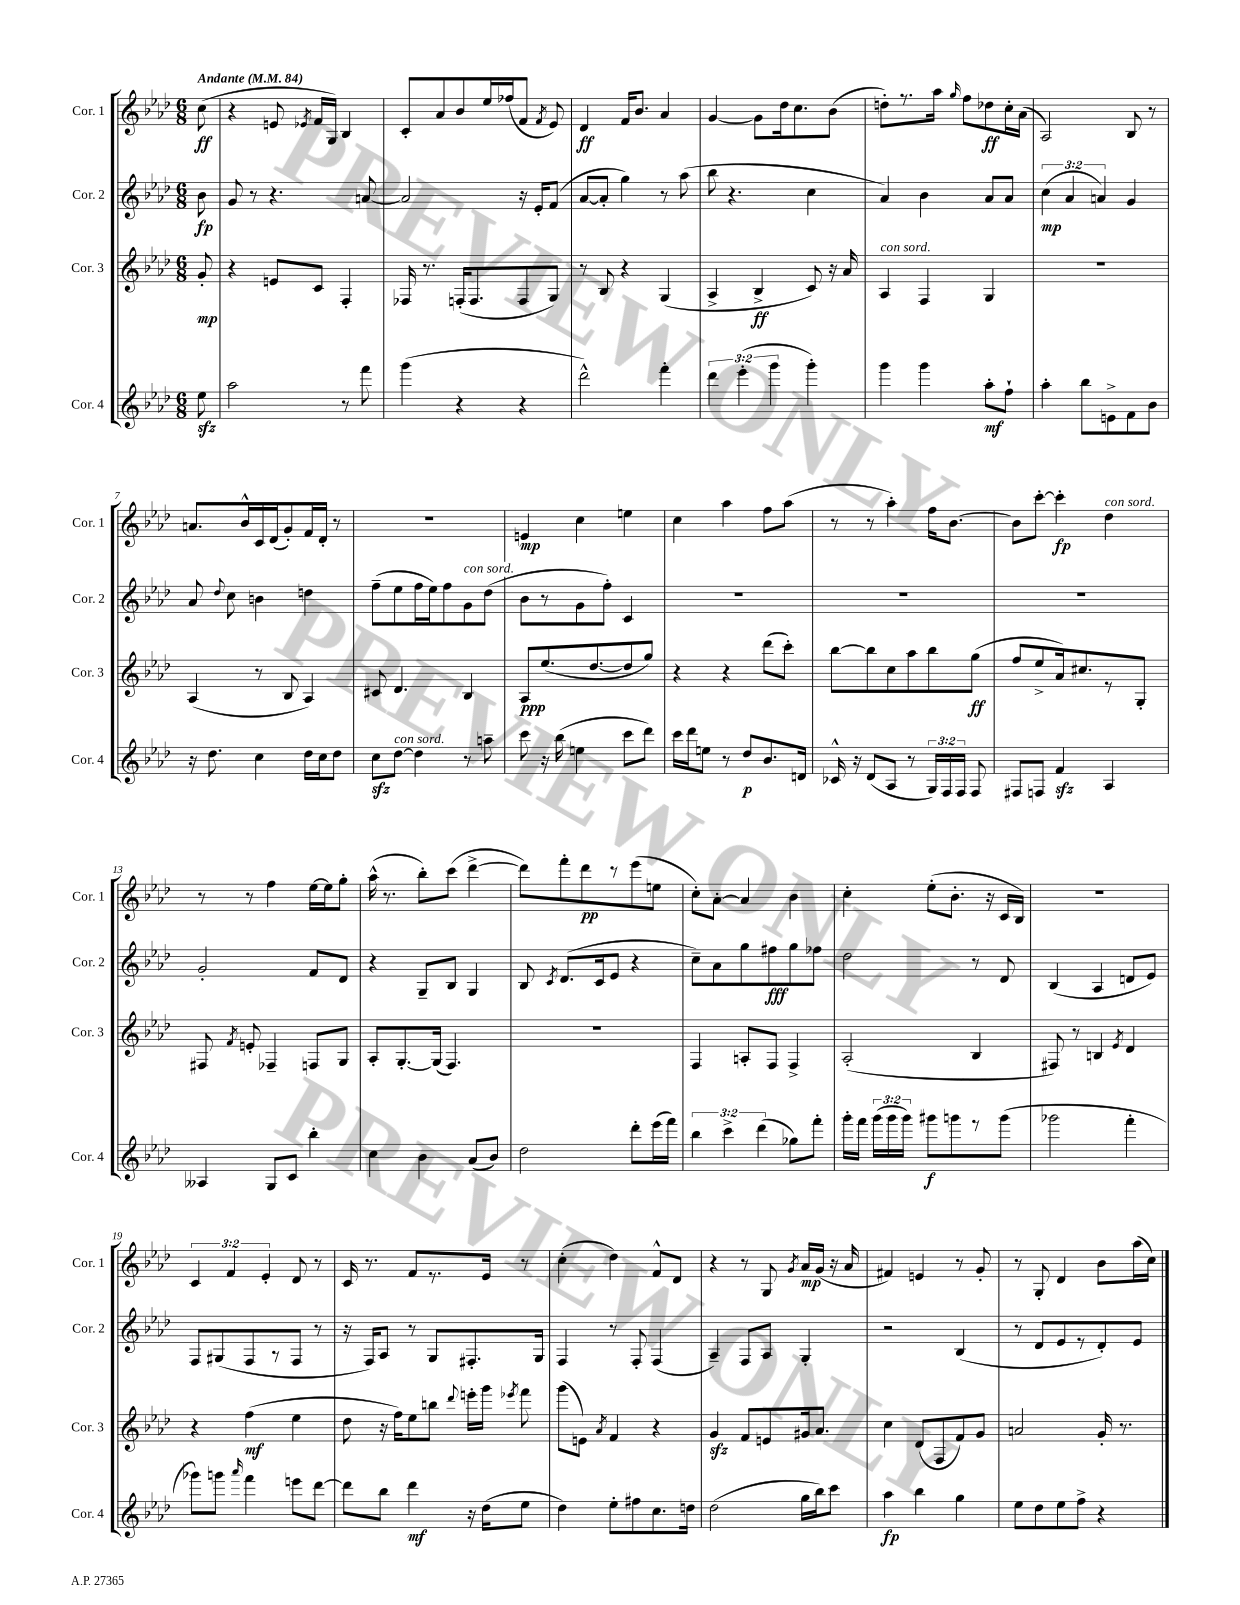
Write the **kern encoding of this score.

**kern	**kern	**kern	**kern
*staff4	*staff3	*staff2	*staff1
*clefG2	*clefG2	*clefG2	*clefG2
*k[b-e-a-d-]	*k[b-e-a-d-]	*k[b-e-a-d-]	*k[b-e-a-d-]
*M6/8	*M6/8	*M6/8	*M6/8
*MM84	*MM84	*MM84	*MM84
8ee-\	8g'/	8b-\	(8cc\
=	=	=	=
2aa-\	4r	8g/	4r
.	.	8r	.
.	8e/L	4.r	8e/
.	.	.	8qe-/
.	8c/J	.	16f/LL
.	.	.	16G/JJ)
8r	4F'/	.	4B-/
8fff\	.	[8a/	.
=	=	=	=
(4ggg\	16F-/	2a/]	8c'/L
.	8.r	.	.
.	.	.	8a-/
4r	(16F'/LK	.	8b-/
.	8.F/	.	.
.	.	.	16ee-/L
.	.	.	(16ff-/J
4r	8F/	16r	8f/J
.	.	16e-'/LK	.
.	.	.	8qf/
.	8G/J)	(8f/J	8e-/)
=	=	=	=
2ddd-^^\)	8r	[8a-/L	4d-/
.	8B-/	8a-'/]J	.
.	4r	4gg\)	16f/LK
.	.	.	8.b-/J
4fff'\	(4G/	8r	4a-/
.	.	(8aa-\	.
=	=	=	=
6ddd-\	4A-^/	8bb-\	[4g/
.	.	4.r	.
(6eee-'\	.	.	.
.	4B-^/	.	8g\]L
6ggg\	.	.	.
.	.	.	16dd-\k
.	.	.	8.cc\
4ggg'\)	8c/)	4cc\	.
.	16r	.	(8b-\J
.	16a-/	.	.
=	=	=	=
4ggg\	4A-/	4a-/)	8dd'\L)
.	.	.	8.r
4ggg\	4F/	4b-\	.
.	.	.	16aa-\Jk
.	.	.	16qqgg/
.	.	.	8ff\L
8aa-'\L	4G/	8a-/L	8dd-\
8ff`\J	.	8a-/J	16cc'\L
.	.	.	(16a-\JJ
=	=	=	=
4aa-'\	2.r	(6cc\	2A-/)
.	.	6a-/	.
8bb-\L	.	.	.
.	.	6a/)	.
8e^\	.	.	.
8f\	.	4g/	8B-/
8b-\J	.	.	8r
=	=	=	=
16r	(4A-/	8a-/	8.a/L
8.dd-\	.	.	.
.	.	8qqdd-/	.
.	.	8cc\	.
.	.	.	16b-^^/L
4cc\	8r	4b\	16c/
.	.	.	(16d-/J
.	8B-/	.	8g'/)
16dd-\LL	4A-/)	4dd\	16f/L
16cc\J	.	.	16d-'/JJ
8dd-\J	.	.	8r
=	=	=	=
8cc\L	8c#/	(8ff~\L	2.r
[8dd-\J	4.d-/	8ee-\	.
4dd-\]	.	16ff\L	.
.	.	16ee-\J)	.
.	.	8ff\	.
8r	4B-/	8g\	.
8aa~\	.	(8dd-\J	.
=	=	=	=
8ccc\	8A-/L	8b-\L	4e/
16r	(8.ee-/	8r	.
(16bb-\	.	.	.
4ee\	.	8g\	4cc\
.	[8.dd-/	.	.
.	.	8ff'\J)	.
8ccc\L	8dd-/]	4c/	4ee\
8ddd-\J)	8gg/J)	.	.
=	=	=	=
16ccc\LL	4r	2.r	4cc\
16ddd-\J	.	.	.
8ee\J	.	.	.
8r	4r	.	4aa-\
8dd-/L	.	.	.
8.b-/	(8ddd-\L	.	8ff\L
.	8ccc'\J)	.	(8aa-\J
16d/Jk	.	.	.
=	=	=	=
16c-^^/	[8bb-\L	2.r	8r
16r	.	.	.
(8d-/L	8bb-\]	.	8r
8A-/J	8cc\	.	4aa-'\)
8r	8aa-\	.	.
24G/LL)	8bb-\	.	16ff\LK
24F/	.	.	.
.	.	.	[8.b-\J
24F/JJ	.	.	.
8F/	(8gg\J	.	.
=	=	=	=
8F#/L	8ff/L	2.r	8b-\]L
8F/J	8ee-^/	.	[8ccc'\J
4f/	16a-/k)	.	4ccc'\]
.	8.cc#/	.	.
4A-/	8r	.	4dd-\
.	8G'/J	.	.
=	=	=	=
4A--/	8F#/	2g'/	8r
.	8qf/	.	.
.	8e'/	.	8r
8G/L	4F-~/	.	4ff\
8c/J	.	.	.
4bb-'\	8F/L	8f/L	[16ee-\LL
.	.	.	16ee-\]J
.	8G/J	8d-/J	8gg'\J
=	=	=	=
4cc\	8A-'/L	4r	(16aa-^^\
.	.	.	8.r
.	[8.G'/	.	.
4b-\	.	8G~/L	8bb-'\L)
.	(16G/]Jk	.	.
.	4.F/)	8B-/J	(8ccc\J
(8a-/L	.	4G/	[4ddd-^\
8b-/J)	.	.	.
=	=	=	=
2dd-\	2.r	8B-/	8ddd-\]L)
.	.	8qc/	.
.	.	(8.d-/L	8fff'\
.	.	.	8ddd-\
.	.	16c/k	.
.	.	8e-/J	8r
8ddd-'\L	.	4r	(8eee-\
(16eee-\L	.	.	8ee\J
16fff\JJ)	.	.	.
=	=	=	=
6bb-\	4F/	8cc~\L)	8cc'\L)
.	.	8a-\	[8a-'\J
6ccc^\	.	.	.
.	8A'/L	8gg\	4a-/]
(6ddd-\	.	.	.
.	8F/J	8ff#\	.
8gg-\L)	4F^/	8gg\	4b-\
8fff'\J	.	8ff-\J	.
=	=	=	=
16ggg'\LL	(2A-'/	2dd-\	4cc'\
16fff\JJ	.	.	.
(24ggg\LL	.	.	.
24ggg\	.	.	.
24ggg\JJ)	.	.	.
8ggg#\L	.	.	(8ee-'\L
8ggg\	.	.	8.b-'\J
8r	4B-/	8r	.
.	.	.	16r
(8ggg\J	.	8d-/	16c/LL
.	.	.	16B-/JJ)
=	=	=	=
2ggg-\	8F#/)	(4B-/	2.r
.	8r	.	.
.	4B/	4A-/	.
.	8qe-/	.	.
4fff'\	4d-/	8d/L	.
.	.	8e-/J)	.
=	=	=	=
8ggg-\L)	4r	8F/L	6c/
8ggg\J	.	(8G#/	.
.	.	.	6f/
16qqaaa-/	.	.	.
4fff\	(4ff\	8F/	.
.	.	.	6e-'/
.	.	8r	.
8eee\L	4ee-\	8F/J	8d-/
[8ddd-\J	.	8r	8r
=	=	=	=
8ddd-\]L	8dd-\	16r	16c/
.	.	16F/LK)	8.r
8bb-\J	16r	8A-/J	.
.	16ff\LK)	.	.
4ddd-\	8ee-\	8r	8f/L
.	8bb\J	8G/L	8.r
.	8qqddd-/	.	.
16r	16eee'\LL	8.F#'/	.
(16dd-\LK	16ggg\JJ	.	16e-/Jk
.	8qeee-/	.	.
8ee-\J	8fff\	.	8r
.	.	16G/Jk	.
=	=	=	=
4dd-\)	(8ggg\L	4F/	(4cc'\
.	8e\J)	.	.
.	8qa-/	.	.
8ee-'\L	4f/	8r	4dd-\)
8ff#\	.	8F'/	.
8.cc\	4r	(4F/	8f^^/L
.	.	.	8d-/J
16dd\Jk	.	.	.
=	=	=	=
(2dd-\	4g/	4A-~/)	4r
.	8f/L	8F/L	8r
.	8e/	8A-/J	8G/
.	.	.	8qg/
16gg\LL	16g#/k	4G'/	16a-/LL
16bb-\J)	8.a-/J	.	(16g/JJ
8ccc\J	.	.	16r
.	.	.	16a-/
=	=	=	=
4aa-\	4cc\	2r	4f#/)
4bb-\	(8d-/L	.	4e/
.	8F/	.	.
4gg\	8f/)	(4B-/	8r
.	8g/J	.	8g'/
=	=	=	=
8ee-\L	2a/	8r	8r
8dd-\	.	8d-/L	8G'/
8ee-\	.	8e-/	4d-/
8ff^\J	.	8r	.
4r	16g'/	8d-'/)	8b-\L
.	8.r	.	.
.	.	8e-/J	(16aa-\L
.	.	.	16cc\JJ)
==	==	==	==
*-	*-	*-	*-
